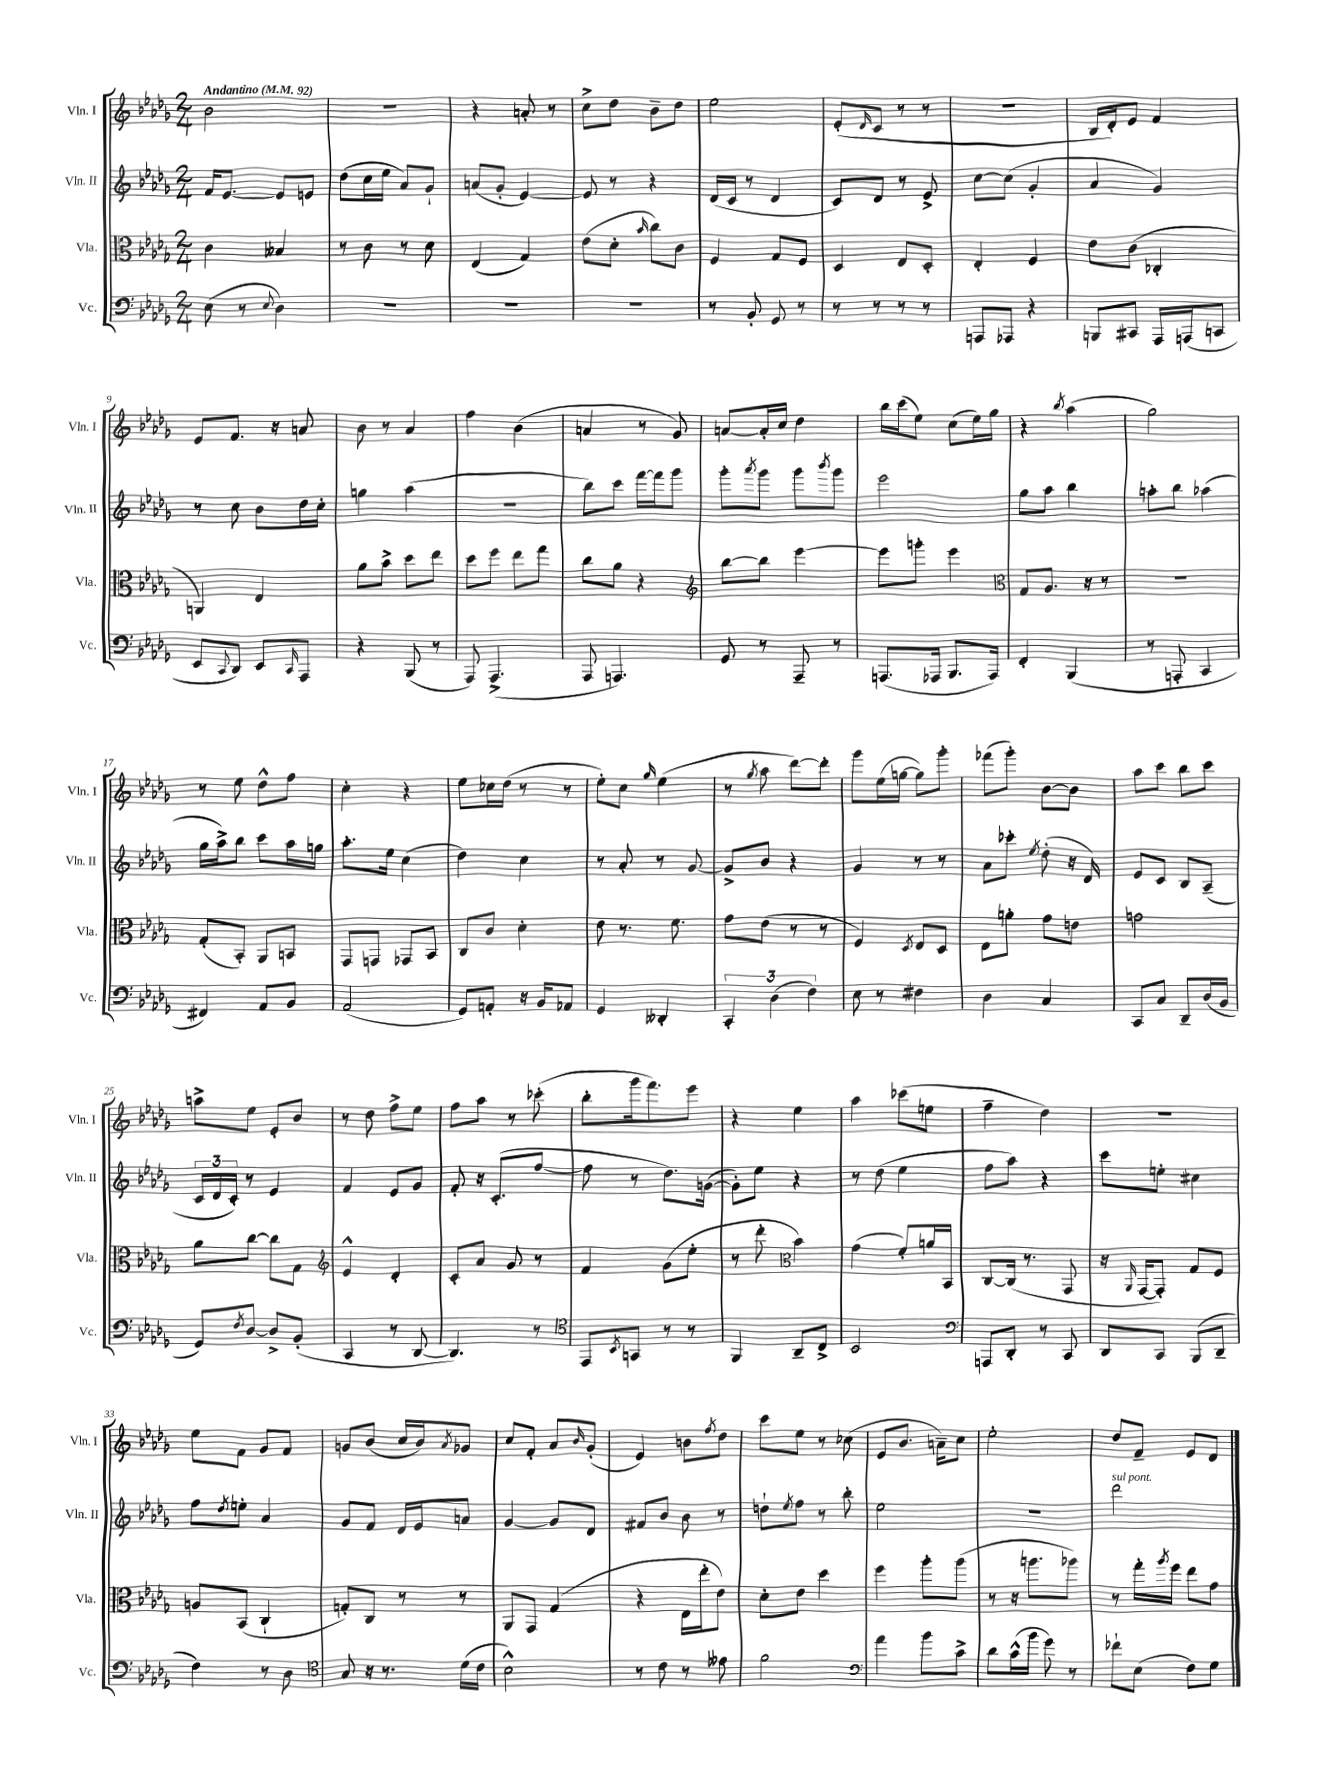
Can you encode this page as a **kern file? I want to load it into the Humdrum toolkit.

**kern	**kern	**kern	**kern
*staff4	*staff3	*staff2	*staff1
*clefF4	*clefC3	*clefG2	*clefG2
*k[b-e-a-d-g-]	*k[b-e-a-d-g-]	*k[b-e-a-d-g-]	*k[b-e-a-d-g-]
*M2/4	*M2/4	*M2/4	*M2/4
*MM92	*MM92	*MM92	*MM92
(8E-	4c	16f	2b-
.	.	[8.e-	.
8r	.	.	.
8qqE-	.	.	.
4D-)	4B--	8e-]	.
.	.	8e	.
=	=	=	=
2r	8r	(8dd-	2r
.	8c	16cc	.
.	.	16ee-	.
.	8r	8a-)	.
.	8d-	8g-`	.
=	=	=	=
2r	(4E-	(8a	4r
.	.	8g-'	.
.	4G-)	[4e-)	8a'
.	.	.	8r
=	=	=	=
2r	(8e-	8e-]	8cc^
.	8d-'	8r	8dd-
.	16qqb-	.	.
.	8cc)	4r	8b-~
.	8c	.	8dd-
=	=	=	=
8r	4F	(16d-	2ee-
.	.	16c	.
8BB-'	.	8r	.
8GG-	8G-	4d-	.
8r	8F	.	.
=	=	=	=
8r	4D-	8c)	(8e-'
.	.	.	16qqd-
8r	.	8d-	8c
8r	8E-	8r	8r
8r	8D-'	8e-^	8r
=	=	=	=
8AAA	4E-'	[8cc	2r
8AAA-	.	(8cc]	.
4r	4F	4g-'	.
=	=	=	=
8BBB	8e-	4a-	16B-
.	.	.	16d-')
8CC#	(8c	.	8e-
16AAA-	4C-'	4g-)	4f
(16AAA	.	.	.
8CC	.	.	.
=	=	=	=
8EE-	4AA)	8r	8e-
8qqCC	.	.	.
8DD-)	.	8cc	8.f
8EE-	4E-	8b-	.
.	.	.	16r
16qqCC	.	.	.
8AAA-	.	16dd-	8a
.	.	16cc'	.
=	=	=	=
4r	8a-	4gg	8b-
.	8b-^	.	8r
(8BBB-	8dd-	(4aa-	4a-
8r	8ee-	.	.
=	=	=	=
8AAA-)	8dd-	2r	4ff
(4.AAA-^	8ff	.	.
.	8ee-	.	(4b-
.	8gg-	.	.
=	=	=	=
8AAA-	8cc	8bb-)	4a
4.AAA)	8a-	8ccc	.
.	4r	[16fff	8r
.	.	16fff]	.
.	.	8ggg-	8g-)
=	=	=	=
*	*clefG2	*	*
8GG-	[8bb-	8ggg-'	[8a
.	.	8qaaa-	.
8r	8bb-]	8ggg-	16a']
.	.	.	16cc
8AAA-~	[4eee-	8ggg-	4dd-
.	.	8qbbb-	.
8r	.	8ggg-	.
=	=	=	=
(8.AAA	8eee-]	2eee-	16bb-
.	.	.	(16ccc
.	8ggg'	.	8ee-)
16AAA-	.	.	.
8.BBB-	4eee-	.	(8cc
.	.	.	16ee-)
16AAA-)	.	.	16gg-
=	=	=	=
*	*clefC3	*	*
4FF'	8G-	8gg-	4r
.	8.A-	8aa-	.
.	.	.	8qbb-
(4BBB-	.	4bb-	(4aa-
.	16r	.	.
.	8r	.	.
=	=	=	=
8r	2r	8aa'	2gg-)
8AAA'	.	8bb-	.
4CC	.	(4aa-	.
=	=	=	=
4FF#)	(8G-'	16gg-	8r
.	.	16aa-^)	.
.	8BB-')	8bb-	8ee-
8AA-	8AA-	8ccc	8dd-^^
8BB-	8BB	16aa-	8ff
.	.	16gg	.
=	=	=	=
(2AA-	8GG-	8.aa-'	4cc'
.	8GG	.	.
.	.	16ee-	.
.	8GG-	(4cc	4r
.	8BB-	.	.
=	=	=	=
8GG-)	8C	4dd-)	8ee-
8AA'	8c	.	16cc-
.	.	.	(16dd-
16r	4d-'	4cc	8r
16BB-	.	.	.
8AA-	.	.	8r
=	=	=	=
4GG-	8e-	8r	8ee-')
.	8.r	8a-'	8cc
.	.	.	16qqgg-
4DD--'	.	8r	(4ee-
.	8.f	.	.
.	.	[8g-	.
=	=	=	=
6CC'	8g-	8g-^]	8r
.	.	.	8qgg-
.	(8e-	8b-	8aa-
(6D-	.	.	.
.	8r	4r	[8ddd-)
6F)	.	.	.
.	8r	.	8ddd-']
=	=	=	=
8E-	4F)	4g-	8ggg-
8r	.	.	(16ee-
.	.	.	[16gg
.	8qD-	.	.
4F#	8E-	8r	8gg])
.	8D-	8r	8ggg-'
=	=	=	=
4D-	8E-	8a-	(8fff-
.	8a'	8ccc-'	8ggg-')
.	.	8qee-	.
4C	8g-	(8dd-'	[8b-
.	8e	16r	8b-]
.	.	16d-)	.
=	=	=	=
8CC	2g	8e-	8aa-
8C	.	8c	8ccc
8DD-~	.	8B-	8bb-
(16D-	.	(8A-~	8ccc
16BB-	.	.	.
=	=	=	=
8GG-)	8a-	24c	8aa^
.	.	24d-	.
.	.	24c')	.
8qF	.	.	.
[8D-	[8cc	8r	8ee-
8D-^]	8cc]	4e-	8e-'
(8BB-'	8G-	.	8b-
=	=	=	=
*	*clefG2	*	*
4CC	4e-^^	4f	8r
.	.	.	8dd-
8r	4d-'	8e-	8ff^
[8DD-	.	8g-	8ee-
=	=	=	=
4.DD-])	8c'	8f'	8ff
.	8a-	16r	8aa-
.	.	(8.c'	.
.	8g-	.	8r
8r	8r	[8ff	(8ccc-'
=	=	=	=
*clefC4	*	*	*
8EE-	4f	8ff]	8bb-'
8qBB-	.	.	.
8GG	.	8r	16ggg-
.	.	.	8.fff)
8r	(8g-	8.dd-)	.
8r	8ee-'	.	8eee-
.	.	([16g	.
=	=	=	=
4FF	8r	8g'])	4r
.	8ddd-'	8ee-	.
*	*clefC3	*	*
8AA-~	4b-)	4r	4ee-
8C^	.	.	.
=	=	=	=
2BB-	(4g-	8r	4aa-
.	.	(8dd-	.
.	8f')	4ee-	(8ccc-
.	16a	.	8ee
.	16BB-	.	.
=	=	=	=
*clefF4	*	*	*
8AAA	[8C	8ff	4ff~
8DD-'	(16C]	8aa-)	.
.	8.r	.	.
8r	.	4r	4dd-)
8CC	8GG-	.	.
=	=	=	=
8DD-	16r	8ccc	2r
.	16qqAA-	.	.
.	[16GG-	.	.
8CC	8GG-'])	8ee'	.
(8BBB-	8G-	4cc#	.
8DD-~	8F	.	.
=	=	=	=
4F)	8A	8ff	8ee-
.	.	8qdd-	.
.	(8BB-	8ee'	8f
8r	4C`	4a-	8g-
8D-	.	.	8f
=	=	=	=
*clefC4	*	*	*
8G-	8G')	8g-	8g
16r	8C	8f	(8b-
8.r	.	.	.
.	8r	16d-	16cc
.	.	16e-	16b-)
.	.	.	8qa-
(16d-	8r	8a	8g-
16c	.	.	.
=	=	=	=
2B-^^)	8AA-	[4g-	8cc
.	8GG-	.	8f'
.	(4G-	8g-]	8a-
.	.	.	16qqb-
.	.	8d-	(8g-'
=	=	=	=
8r	4r	8f#	4e-)
8c	.	8b-	.
8r	16E-	8b-	8b
.	16ee-'	.	.
.	.	.	8qff
8e--	8e-)	8r	8dd-
=	=	=	=
2f	8d-'	8dd`	8ccc
.	.	8qee-	.
.	8e-	8ff	8ee-
.	4dd-	8r	8r
.	.	8bb-'	(8cc-
=	=	=	=
*clefF4	*	*	*
4a-	4ff	2ee-	8e-
.	.	.	8.b-
8b-	8aa-'	.	.
.	.	.	16a~)
8c^	(8aa-	.	8cc
=	=	=	=
8d-	8r	2r	2ee-'
(16c^^	16r	.	.
16b-	8.aa	.	.
8g-)	.	.	.
8r	8aa-)	.	.
=	=	=	=
8f-`	8r	2ddd-	8dd-
(8E-	16gg-'	.	8f~
.	8qaa-	.	.
.	16ff	.	.
8F)	8ee-	.	8e-
8G-	8g-	.	8d-
==	==	==	==
*-	*-	*-	*-
